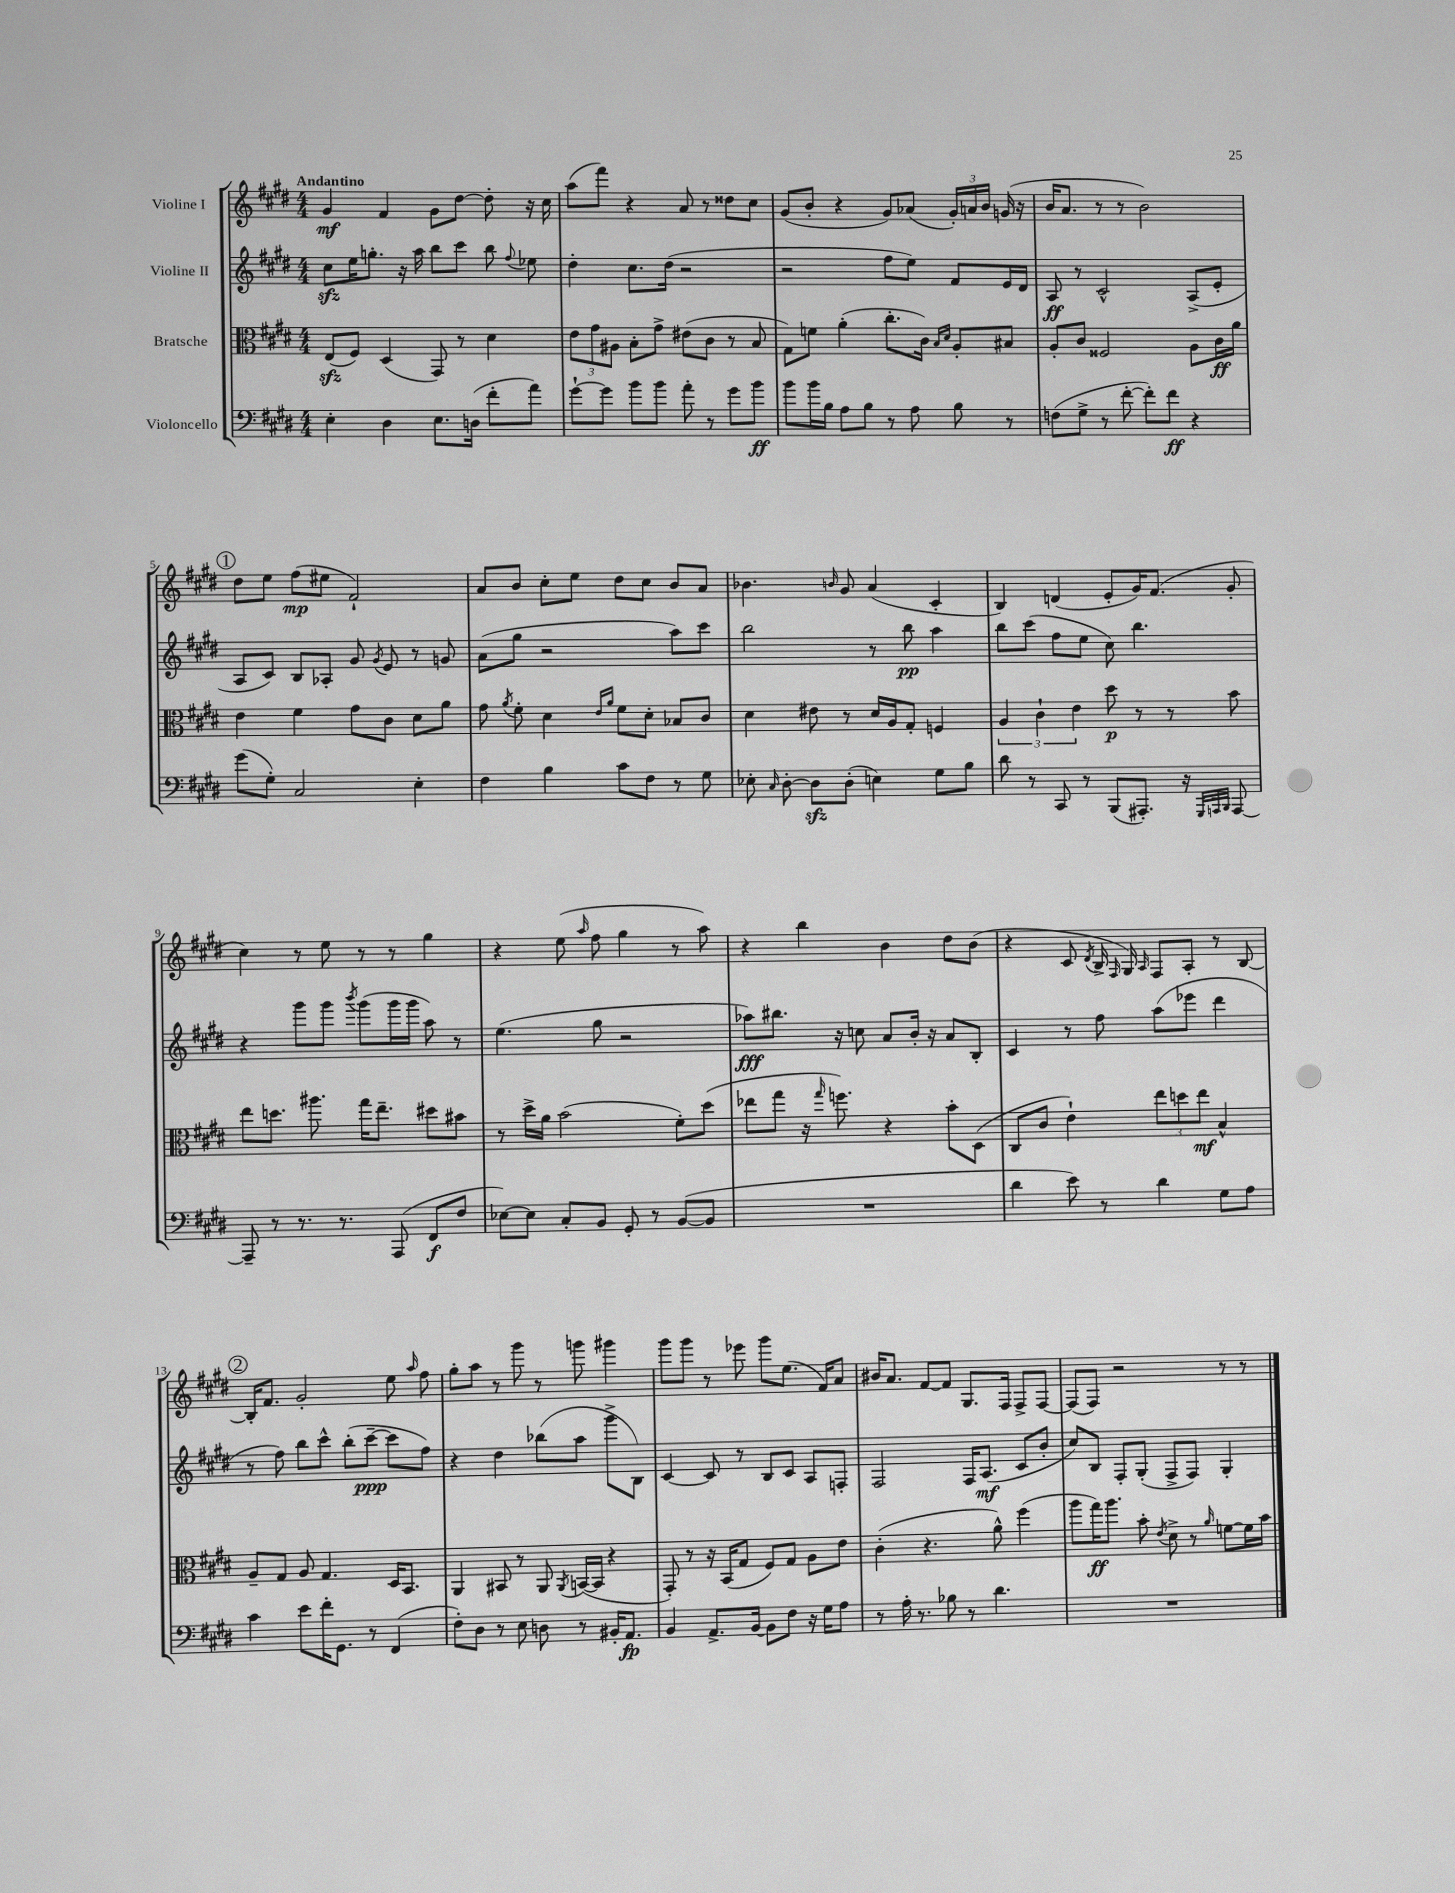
<<
\new StaffGroup <<
\new Staff = "s0" \with { instrumentName = "Violine I" } {
    \clef treble \key e \major \numericTimeSignature \time 4/4 \tempo "Andantino"
    \autoBeamOff gis'4\mf fis'4 gis'8[ dis''8]~ dis''8-. r16 cis''16 |
    a''8[( fis'''8]) r4 a'8 r8 disis''8[ cis''8] |
    gis'8[( b'8]-. r4 gis'8[) aes'8]( \tuplet 3/2 { gis'16[-.) a'16 b'16] } g'16( r16 |
    b'16[ a'8.] r8 r8 b'2) |
    \mark \markup { \circle "1" } dis''8[ e''8] fis''8[\mp( eis''8] fis'2-!) |
    a'8[ b'8] cis''8[-. e''8] dis''8[ cis''8] b'8[ a'8] |
    bes'4. \grace { b'16 } gis'8 a'4( cis'4-. |
    b4) d'4( e'8[-. gis'16) fis'8.]( gis'8-. |
    cis''4) r8 e''8 r8 r8 gis''4 |
    r4 e''8( \grace { a''16 } fis''8 gis''4 r8 a''8) |
    r4 b''4 b'4 dis''8[ b'8]( |
    r4 cis'8 \acciaccatura { dis'8 } b16-> \grace { fis16 } gis16) \grace { a16 } fis8[ a8]-. r8 b8~ |
    \mark \markup { \circle "2" } b16[-. fis'8.] gis'2-. e''8 \grace { a''16 } fis''8 |
    gis''8[-. a''8] r8 gis'''8 r8 g'''8 gis'''4 |
    gis'''8[ gis'''8] r8 ees'''8 gis'''8[ e''8.]( fis'16[) a'8] |
    bis'16[ a'8.] fis'8[~ fis'8] gis8.[ fis16] fis8[-> fis8]~ |
    fis8[( fis8]) r2 r8 r8 \bar "|." |
}
\new Staff = "s1" \with { instrumentName = "Violine II" } {
    \clef treble \key e \major \numericTimeSignature \time 4/4
    \autoBeamOff cis''8[\sfz e''16 g''8.]-. r16 a''16 b''8[ cis'''8] b''8 \appoggiatura { fis''8 } ees''8 |
    dis''4-. cis''8.[ dis''16]( r2 |
    r2 fis''8[ e''8]) fis'8[ e'16 dis'16] |
    a8\ff r8 cis'2-^ a8[->( e'8]-. |
    \mark \markup { \circle "1" } a8[ cis'8]) b8[ aes8]-. gis'8 \acciaccatura { gis'8 } e'8 r8 g'8 |
    a'8[( gis''8] r2 a''8[) cis'''8] |
    b''2 r8 b''8\pp a''4 |
    b''8[ cis'''8]( fis''8[ e''8] cis''8) b''4. |
    r4 gis'''8[ gis'''8] \acciaccatura { b'''8 } gis'''8[( gis'''16 gis'''16] a''8) r8 |
    e''4.( gis''8 r2 |
    aes''8[\fff) bis''8.] r16 c''8 a'8[ b'16]-. r16 a'8[ b8]-. |
    cis'4 r8 fis''8 a''8[( ees'''8] dis'''4 |
    \mark \markup { \circle "2" } r8 fis''8) b''8[ cis'''8]-^ b''8[-.( cis'''8]~--\ppp cis'''8[ fis''8]) |
    r4 dis''4 bes''8[( a''8] gis'''8[-> b8]) |
    cis'4~ cis'8 r8 b8[ cis'8] a8[ f8]-. |
    fis2 fis16[ a8.]\mf( cis'8[ b'8]-. |
    cis''8[) b8] fis8[-. gis8]-.( fis8[-> fis8]) gis4-. \bar "|." |
}
\new Staff = "s2" \with { instrumentName = "Bratsche" } {
    \clef alto \key e \major \numericTimeSignature \time 4/4
    \autoBeamOff e8[\sfz( fis8]) dis4( gis,8) r8 dis'4 |
    \tuplet 3/2 { e'8[ gis'8 ais8] } b8[-. gis'8]-> eis'8[( cis'8] r8 b8 |
    gis8[) f'8] a'4-.( cis''8.[-. cis'16]) \grace { b16[ dis'16] } a8[-. bis8] |
    a8[-. cis'8] fisis2 a8[ cis'16\ff a'16] |
    \mark \markup { \circle "1" } e'4 fis'4 gis'8[ cis'8] dis'8[ a'8] |
    gis'8 \acciaccatura { a'8 } fis'8-. dis'4 \grace { e'16[ a'16] } fis'8[ dis'8]-. bes8[ cis'8] |
    dis'4 eis'8 r8 dis'16[ a16 gis8]-. f4 |
    \tuplet 3/2 { a4 cis'4-! e'4 } dis''8\p r8 r8 b'8 |
    e''8[ d''8.] ais''8. gis''16[ e''8.]-- dis''8[ bis'8] |
    r8 dis''16[-> a'16] b'2( fis'8[-.) dis''8]( |
    ees''8[ gis''8] r16 \grace { gis''16 } f''8.) r4 b'8[-. dis8]( |
    cis8[ cis'8] e'4-!) \tuplet 3/2 { e''8[ d''8 e''8]\mf } b4-^ |
    \mark \markup { \circle "2" } a8[-- gis8] a8 gis4. dis16[ b,8.] |
    a,4 bis,8 r8 a,8 \acciaccatura { a,8 } b,16[~( b,16] r4 |
    gis,8-.) r8 r16 b,16[( gis8] fis8[) gis8] a8[ e'8] |
    cis'4-.( r4. a'8-^) fis''4( |
    a''8[ gis''16\ff) a''8.] b'8-. \acciaccatura { e'8 } dis'8-> r8 \grace { a'16 } f'8[~ f'16 b'16] \bar "|." |
}
\new Staff = "s3" \with { instrumentName = "Violoncello" } {
    \clef bass \key e \major \numericTimeSignature \time 4/4
    \autoBeamOff e4-. dis4 e8.[ d16]( fis'8[-. a'8]) |
    gis'8[~-! gis'8] b'8[ b'8] a'8-. r8 gis'8[ b'8]\ff |
    b'8[ b'16 b16] a8[ b8] r8 a8 b8 r8 |
    f8[( gis8]-> r8 fis'8~-. fis'8[-.) fis'8]\ff r4 |
    \mark \markup { \circle "1" } gis'8[( gis8]-.) cis2 e4-. |
    fis4 b4 cis'8[ fis8] r8 gis8 |
    ees8-. \grace { cis16 } dis8~-. dis8[\sfz dis8]-.( e4) gis8[ b8] |
    dis'8 r8 cis,8 r8 b,,8[( ais,,8.]-.) r16 \grace { gis,,32[ a,,32 b,,32] } a,,8~ |
    a,,8-- r8 r8. r8. a,,8( fis,8[\f fis8] |
    ees8[~) ees8] cis8[-. b,8] gis,8-. r8 b,8[~( b,8] |
    R1 |
    dis'4 e'8) r8 dis'4 gis8[ a8] |
    \mark \markup { \circle "2" } cis'4 e'8[ fis'16-. gis,8.] r8 fis,4( |
    fis8[-.) dis8] r8 e8 d8 r8 bis,16[-. a,8.]\fp |
    b,4 a,8.[-> b,16]~ b,8[ fis8] r16 gis16[ a8] |
    r8 a16-. r8. bes8 r8 dis'4. |
    R1 \bar "|." |
}
>>
>>
